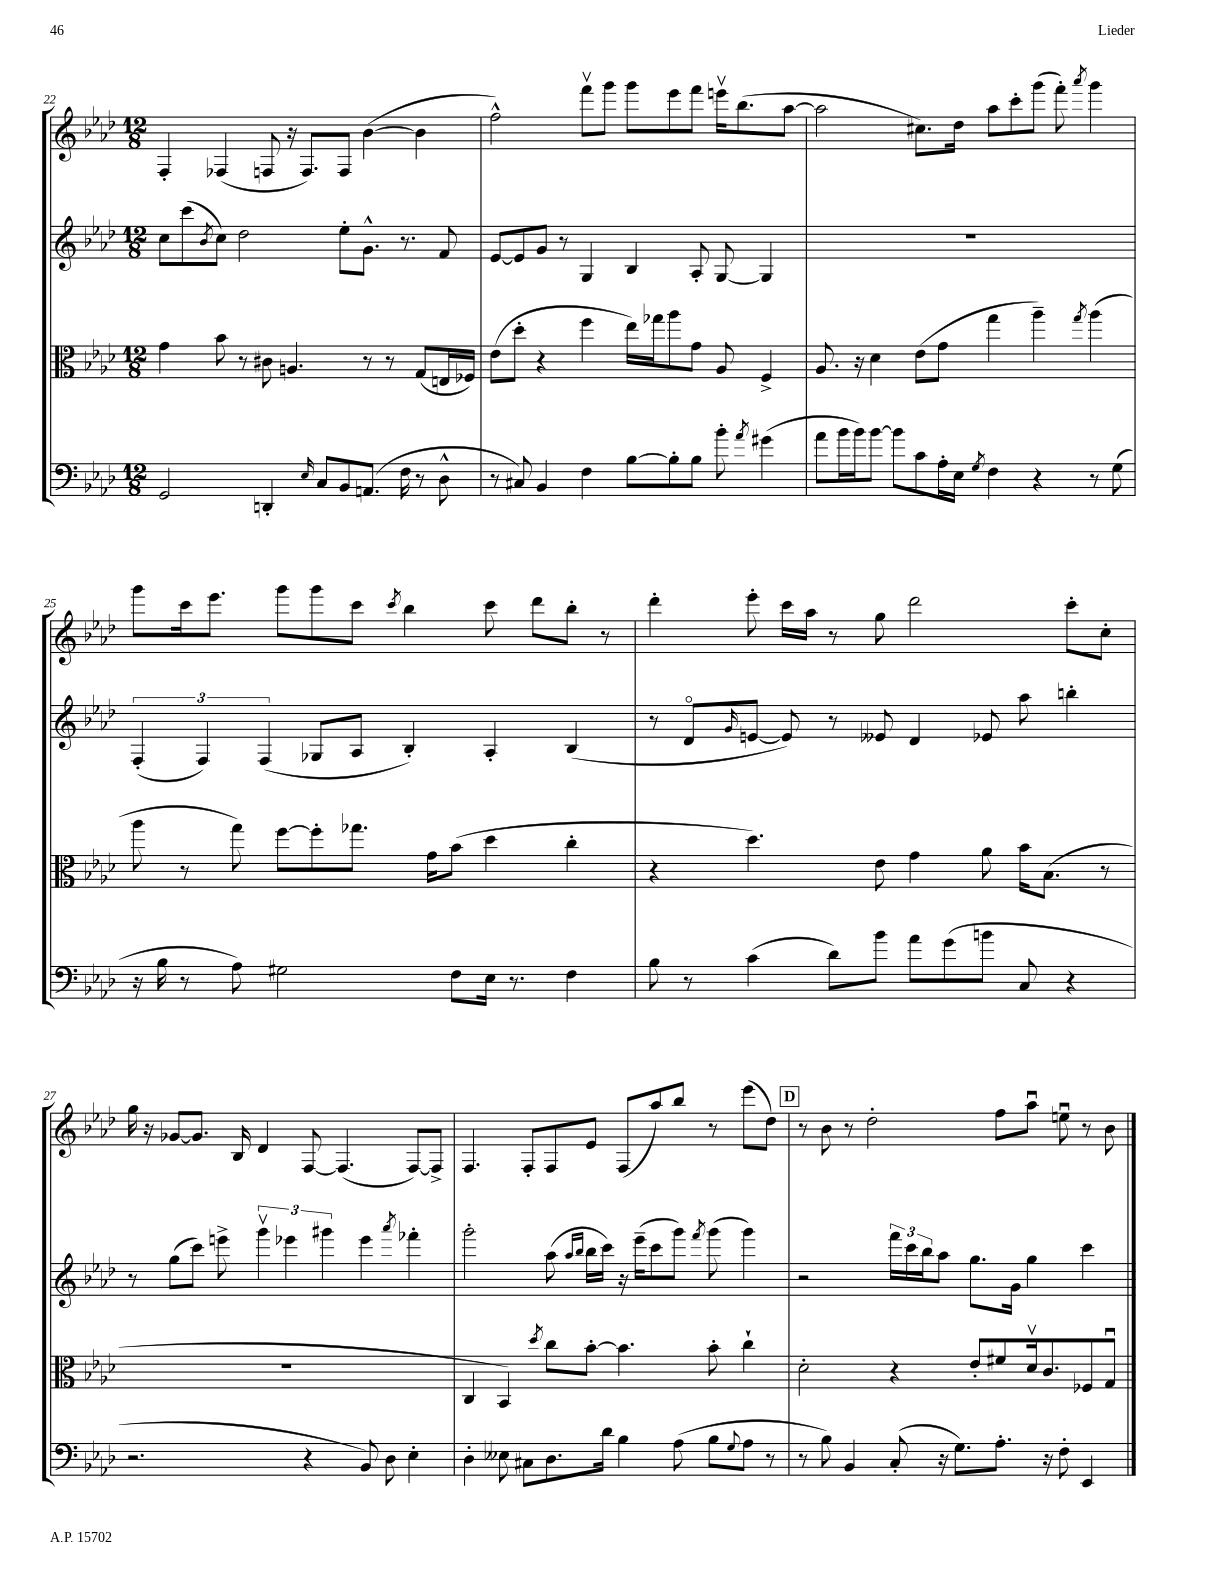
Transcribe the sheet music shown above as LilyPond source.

<<
\new StaffGroup <<
\new Staff = "s0" {
    \clef treble \key aes \major \numericTimeSignature \time 12/8
    f4-. fes4( f8 r16 f8.) f8 bes'4~( bes'4 |
    f''2-^) f'''8\upbow g'''8 g'''8 ees'''8 f'''8 e'''16\upbow bes''8.( aes''8~ |
    aes''2 cis''8.) des''16 aes''8 c'''8-. g'''8( f'''8-.) \acciaccatura { aes'''8 } g'''4 |
    g'''8 c'''16 ees'''8. g'''8 g'''8 c'''8 \acciaccatura { c'''8 } bes''4 c'''8 des'''8 bes''8-. r8 |
    des'''4-. ees'''8-. c'''16 aes''16 r8 g''8 des'''2 c'''8-. c''8-. |
    g''16 r16 ges'8~ ges'8. bes16 des'4 f8~ f4.( f8~) f8-> |
    f4. f8-. f8 ees'8 f8( aes''8) bes''8 r8 ees'''8( des''8) |
    \mark \markup { \box "D" } r8 bes'8 r8 des''2-. f''8 aes''8\downbow e''8\downbow r8 bes'8 \bar "|." |
}
\new Staff = "s1" {
    \clef treble \key aes \major \numericTimeSignature \time 12/8
    c''8 c'''8( \acciaccatura { bes'8 } c''8) des''2 ees''8-. g'8.-^ r8. f'8 |
    ees'8~ ees'8 g'8 r8 g4 bes4 aes8-. g8~ g4 |
    R1. |
    \tuplet 3/2 { f4-.( f4) f4( } ges8 aes8 bes4-.) aes4-. bes4( |
    r8 des'8\flageolet \grace { g'16 } e'8~ e'8) r8 eeses'8 des'4 ees'8 aes''8 b''4-. |
    r8 g''8( c'''8) e'''8-> \tuplet 3/2 { g'''4\upbow ees'''4 gis'''4 } ees'''4 \acciaccatura { aes'''8 } fes'''4-. |
    g'''2-. aes''8( \grace { aes''16 bes''16 } bes''16 c'''16) r16 ees'''16--( c'''8 g'''8) \acciaccatura { f'''8 } g'''8( g'''4) |
    \mark \markup { \box "D" } r2 \tuplet 3/2 { f'''16 c'''16 bes''16 } aes''8 g''8. g'16 g''4 c'''4 \bar "|." |
}
\new Staff = "s2" {
    \clef alto \key aes \major \numericTimeSignature \time 12/8
    g'4 bes'8 r8 cis'8 a4. r8 r8 g8( e16 fes16) |
    ees'8( des''8-. r4 f''4 ees''16) ges''16 aes''8 g'8 aes8 f4-> |
    aes8. r16 des'4 ees'8( g'8 g''4 aes''4--) \acciaccatura { g''8 } aes''4( |
    aes''8 r8 g''8) f''8~ f''8-. ges''8. g'16 bes'8( des''4 c''4-. |
    r4 des''4.) ees'8 g'4 aes'8 bes'16 bes8.( r8 |
    R1. |
    c4 bes,4) \acciaccatura { des''8 } c''8 bes'8~-. bes'4. bes'8-. c''4-! |
    \mark \markup { \box "D" } des'2-. r4 ees'8-. fis'8 des'16\upbow c'8. fes8 g8\downbow \bar "|." |
}
\new Staff = "s3" {
    \clef bass \key aes \major \numericTimeSignature \time 12/8
    g,2 d,4-. \grace { ees16 } c8 bes,8 a,8.( f16 r8 des8-^ |
    r8 cis8) bes,4 f4 bes8~ bes8-. bes8 bes'8-. \acciaccatura { aes'8 } gis'4( |
    aes'8 bes'16 bes'16) bes'8~ bes'8 c'8 aes16-. ees16 \acciaccatura { g8 } f4 r4 r8 g8( |
    r16 bes16 r8 aes8) gis2 f8 ees16 r8. f4 |
    bes8 r8 c'4( des'8) bes'8 aes'8 g'8( b'8 c8 r4 |
    r2. r4 bes,8) des8 ees4-. |
    des4-. eeses8 cis8 des8. des'16 bes4 aes8( bes8 \appoggiatura { g8 } aes8 r8 |
    \mark \markup { \box "D" } r8 bes8) bes,4 c8-.( r16 g8.) aes8.-. r16 f8-. ees,4 \bar "|." |
}
>>
>>
\layout { \context { \Score currentBarNumber = #22 } }
